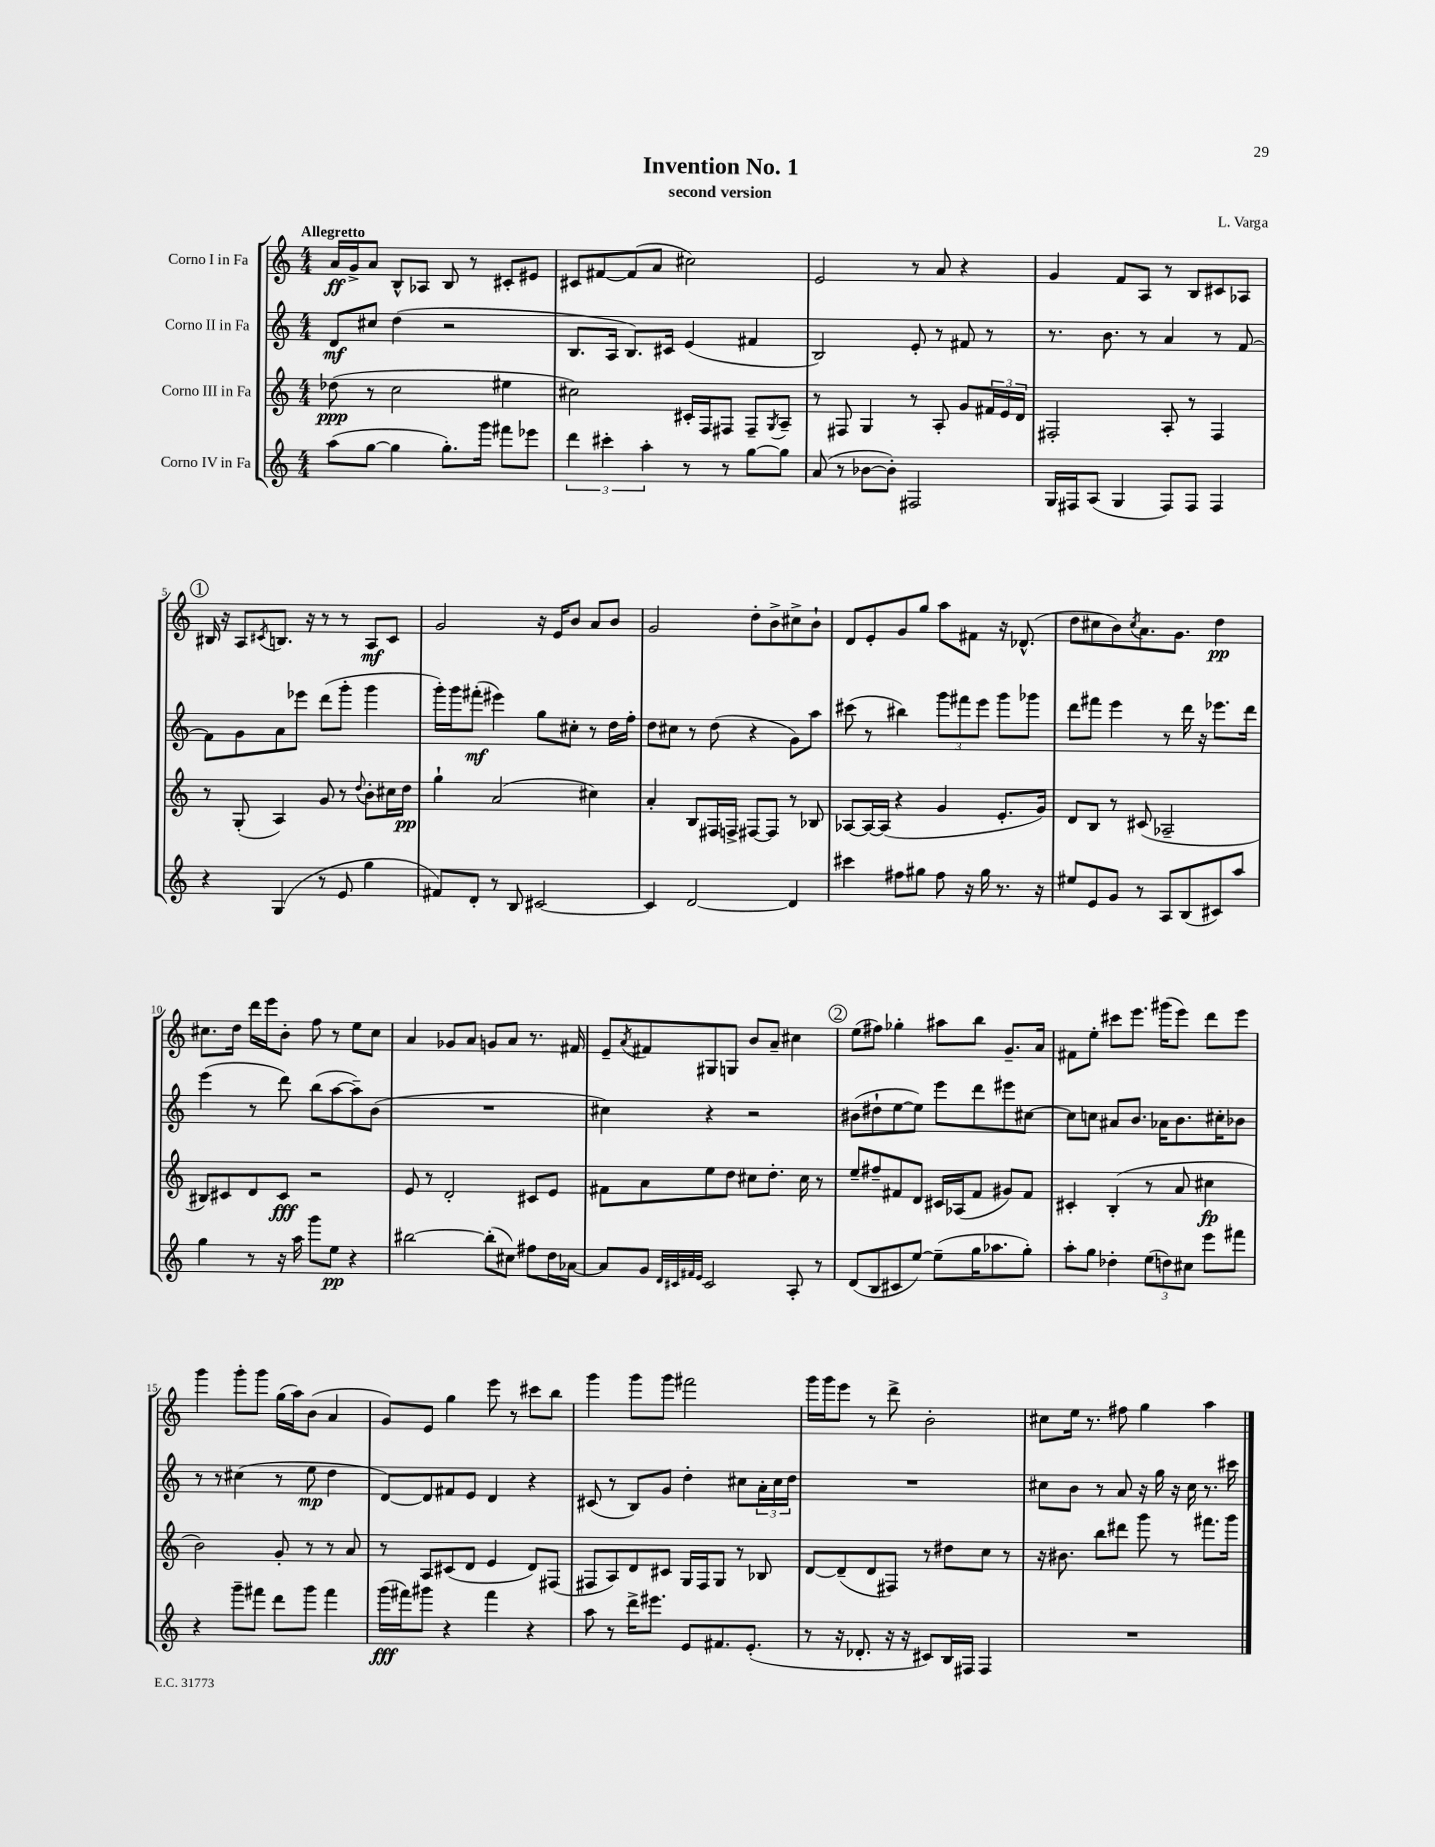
\header { title = "Invention No. 1" composer = "L. Varga" subtitle = "second version" }
<<
\new StaffGroup <<
\new Staff = "s0" \with { instrumentName = "Corno I in Fa" } {
    \clef treble \key c \major \numericTimeSignature \time 4/4 \tempo "Allegretto"
    a'16\ff g'16-> a'8 b8-^ aes8 b8 r8 cis'8-. eis'8 |
    cis'8 fis'8~ fis'8( a'8 cis''2) |
    e'2 r8 a'8 r4 |
    g'4 f'8 a8 r8 b8 cis'8 aes8 |
    \mark \markup { \circle "1" } bis16 r16 a8 \acciaccatura { cis'8 } b8. r16 r8 r8 a8\mf cis'8 |
    g'2 r16 e'16 b'8 a'8 b'8 |
    g'2 d''8-. b'8-> cis''8-> b'8-! |
    d'8 e'8-. g'8 g''8 a''8 fis'8 r16 des'8.-^( |
    d''8 cis''8 b'8) \acciaccatura { cis''8 } a'8. g'8. d''4\pp |
    cis''8. d''16 d'''16 e'''16 b'8-. f''8 r8 e''8 cis''8 |
    a'4 ges'8 a'8 g'8 a'8 r8. fis'16 |
    e'8-- \acciaccatura { a'8 } fis'8 gis8 g8 b'8 a'8-- cis''4 |
    \mark \markup { \circle "2" } e''8( fis''8) ges''4-. ais''8 b''8 g'8.-- a'16 |
    fis'8 e''8-. cis'''8 e'''8. gis'''16( e'''8) d'''8 e'''8 |
    g'''4 g'''8-. g'''8 g''16( a''16) b'8( a'4 |
    g'8) e'8 g''4 e'''8 r8 cis'''8 b''8 |
    g'''4 g'''8 g'''8 fis'''2 |
    g'''16 g'''16 e'''8 r8 d'''8-> b'2-. |
    cis''8 e''16 r8. fis''8 g''4 a''4 \bar "|." |
}
\new Staff = "s1" \with { instrumentName = "Corno II in Fa" } {
    \clef treble \key c \major \numericTimeSignature \time 4/4
    d'8\mf cis''8 d''4( r2 |
    b8. a16 b8.) cis'16 e'4( fis'4 |
    b2) e'8-. r8 fis'8 r8 |
    r8. b'8. r8 a'4 r8 f'8~ |
    \mark \markup { \circle "1" } f'8 g'8 a'8 ees'''8 d'''8( g'''8-. g'''4 |
    g'''16-.) g'''16 fis'''8-.\mf( eis'''4) g''8 cis''8-. r8 d''16 f''16-. |
    d''8 cis''8 r8 d''8( r4 g'8) a''8 |
    cis'''8( r8 bis''4) \tuplet 3/2 { g'''8 fis'''8 e'''8 } g'''8 ges'''8 |
    d'''8 fis'''8 e'''4 r8 d'''16 r16 ees'''8. d'''16 |
    e'''4( r8 d'''8) b''8( a''8~ a''8--) b'8( |
    R1 |
    cis''4) r4 r2 |
    \mark \markup { \circle "2" } bis'8( dis''8-! e''8~ e''8) e'''8 d'''8 eis'''8 cis''8~ |
    cis''8 c''8 ais'8 b'8. aes'16 b'8. cis''16-. bes'8 |
    r8 r8 cis''4( r8 e''8\mp d''4 |
    d'8~) d'8 fis'8 e'8 d'4 r4 |
    cis'8( r8 b8) g'8 d''4-. cis''8 \tuplet 3/2 { a'16-. cis''16 d''16 } |
    R1 |
    cis''8 b'8 r8 a'8 r16 g''16 r16 cis''16 r8. cis'''16 \bar "|." |
}
\new Staff = "s2" \with { instrumentName = "Corno III in Fa" } {
    \clef treble \key c \major \numericTimeSignature \time 4/4
    des''8\ppp( r8 c''2 eis''4 |
    cis''2) cis'16-. f16 fis8 fis8-- \acciaccatura { g8 } a8-- |
    r8 fis8 g4 r8 a8-. g'8 \tuplet 3/2 { fis'16 e'16 d'16 } |
    fis2-. a8-. r8 fis4 |
    \mark \markup { \circle "1" } r8 g8-.( a4) g'8 r8 \appoggiatura { d''8 } b'8-. cis''16 d''16\pp |
    g''4-! a'2( cis''4) |
    a'4-. b8 fis16 f16-> fis8~ fis8 r8 bes8 |
    aes8~ aes16~ aes16( r4 g'4 e'8.-. g'16) |
    d'8 b8 r8 cis'8( aes2-- |
    bis8) cis'8 d'8 cis'8\fff r2 |
    e'8 r8 d'2-. cis'8 e'8 |
    fis'8 a'8 e''8 d''8 cis''8 d''8.-. cis''16 r8 |
    \mark \markup { \circle "2" } e''8-- fis''8-- fis'8 d'8 cis'16 aes16( fis'8 gis'8) fis'8 |
    cis'4-. b4-.( r8 a'8 cis''4\fp |
    b'2) g'8-. r8 r8 a'8 |
    r8 a8 cis'8( d'8 e'4 d'8) fis8( |
    fis8 a8) d'8 cis'8 g16 fis16 g8 r8 bes8 |
    d'8~ d'8--( d'8 fis8) r8 dis''8 c''8 r8 |
    r16 bis'8. b''8 dis'''8 g'''8 r8 fis'''8. g'''16 \bar "|." |
}
\new Staff = "s3" \with { instrumentName = "Corno IV in Fa" } {
    \clef treble \key c \major \numericTimeSignature \time 4/4
    a''8( g''8~ g''4 g''8.-.) g'''16 fis'''8 ees'''8 |
    \tuplet 3/2 { d'''4 cis'''4-. a''4-. } r8 r8 g''8~ g''8 |
    a'8( r8 bes'8~ bes'8-.) fis2 |
    g16 fis16 a8( g4 fis8) fis8 fis4 |
    \mark \markup { \circle "1" } r4 g4( r8 e'8 g''4 |
    fis'8) d'8-. r8 b8 cis'2~ |
    cis'4 d'2~ d'4 |
    cis'''4 fis''8 gis''8 fis''8 r16 gis''16 r8. r16 |
    eis''8 e'8 g'8 r8 a8 b8( cis'8) a''8 |
    g''4 r8 r16 a''16 g'''8 e''8\pp r4 |
    bis''2~ bis''8-.( cis''8) fis''8 d''16 aes'16~ |
    aes'8 g'8 \grace { d'32 cis'32 fis'32 e'32 } cis'2 a8-. r8 |
    \mark \markup { \circle "2" } d'8( b8 cis'8 e''8~) e''8--( g''16 aes''8. g''8-.) |
    a''8-. g''8 des''4-. \tuplet 3/2 { e''8( d''8) cis''8 } e'''8 fis'''8 |
    r4 g'''8-- fis'''8 d'''8 g'''8 fis'''4 |
    g'''16\fff( fis'''16) gis'''8 r4 fis'''4 r4 |
    a''8 r8 d'''16-> eis'''8. e'8 fis'8. e'8.-.( |
    r8 r16 des'8.-. r16 r16 cis'8) b16 fis16 fis4 |
    R1 \bar "|." |
}
>>
>>
